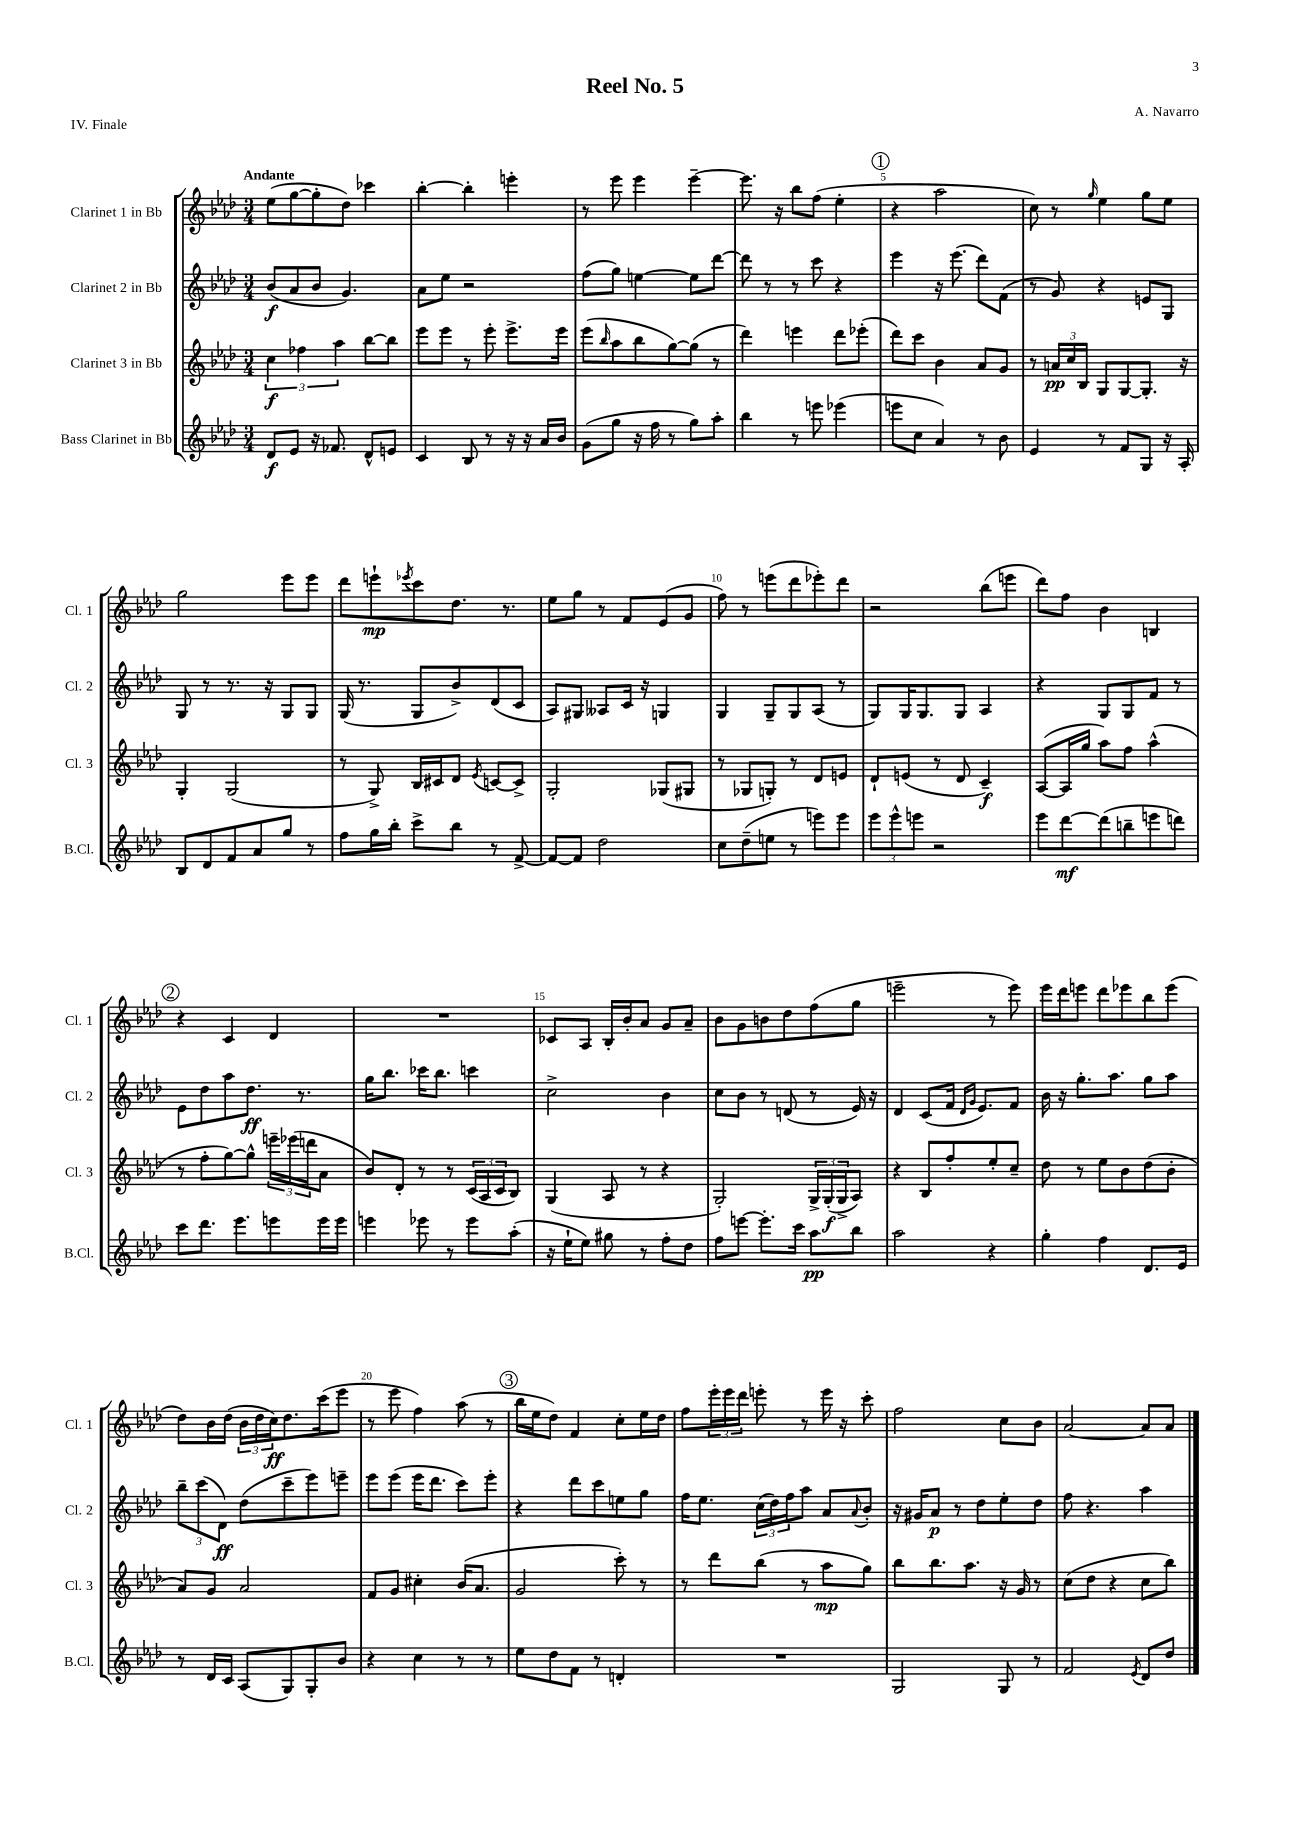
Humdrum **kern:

**kern	**kern	**kern	**kern
*staff4	*staff3	*staff2	*staff1
*clefG2	*clefG2	*clefG2	*clefG2
*k[b-e-a-d-]	*k[b-e-a-d-]	*k[b-e-a-d-]	*k[b-e-a-d-]
*M3/4	*M3/4	*M3/4	*M3/4
8d-/L	6cc\	(8b-/L	(8ee-\L
8e-/J	.	8a-/	[8gg\
.	6ff-\	.	.
16r	.	8b-/J	8gg'\]
8.f-/	.	.	.
.	6aa-\	.	.
.	.	4.g/)	8dd-\J)
8d-^^/L	[8bb-\L	.	4ccc-\
8e/J	8bb-\]J	.	.
=	=	=	=
4c/	8eee-\L	8a-\L	[4bb-'\
.	8eee-\J	8ee-\J	.
8B-/	8r	2r	4bb-'\]
8r	8eee-'\	.	.
16r	8.eee-^\L	.	4eee'\
16r	.	.	.
16a-/LL	.	.	.
16b-/JJ	16eee-\Jk	.	.
=	=	=	=
(8g\L	(8eee-\L	(8ff\L	8r
.	16qqbb-/	.	.
8gg\J	8aa-\	8gg\J)	8eee-\
16r	8bb-\	[4ee\	4eee-\
16ff\	.	.	.
8r	[8gg\)	.	.
8gg\L)	(8gg\]J	8ee\]L	[4eee-~\
8aa-'\J	8r	[8ddd-\J	.
=	=	=	=
4bb-\	4ddd-\)	8ddd-\]	8.eee-\]
.	.	8r	.
.	.	.	16r
8r	4eee\	8r	8bb-\L
8eee\	.	8ccc\	(8ff\J
(4eee-\	8ddd-\L	4r	4ee-'\
.	(8eee-'\J	.	.
=	=	=	=
8eee\L	8ddd-\L)	4eee-\	4r
8cc\J	8ccc\J	.	.
4a-/)	4b-\	16r	2aa-\
.	.	(8.eee-\	.
8r	8a-/L	8ddd-\L)	.
8b-\	8g/J	(8f\J	.
=	=	=	=
4e-/	8r	8r	8cc\)
.	24a/LL	8g/)	8r
.	24cc/	.	.
.	24B-/JJ	.	.
.	.	.	16qqgg/
8r	8G/L	4r	4ee-\
8f/L	[8G/	.	.
8G/J	8.G'/]J	8e/L	8gg\L
16r	.	8G/J	8ee-\J
16A-'/	16r	.	.
=	=	=	=
8B-/L	4G'/	8G/	2gg\
8d-/	.	8r	.
8f/	(2G/	8.r	.
8a-/	.	.	.
.	.	16r	.
8gg/J	.	8G/L	8eee-\L
8r	.	8G/J	8eee-\J
=	=	=	=
8ff\L	8r	(16G/	8ddd-\L
.	.	8.r	.
16gg\L	8G^/)	.	8eee`\
16bb-'\JJ	.	.	.
.	.	.	8qeee-/
8ccc^\L	16B-/LL	8G/L	8ccc\
.	16c#/J	.	.
8bb-\J	8d-/J	8b-^/)	8.dd-\J
.	8qe-/	.	.
8r	[8c/L	(8d-/	.
.	.	.	8.r
[8f^/	8c^/]J	8c/J	.
=	=	=	=
8f/_L	2G'/	8A-/L)	8ee-\L
8f/]J	.	8G#/J	8gg\J
2dd-\	.	8A--/L	8r
.	.	16c/Jk	8f/L
.	.	16r	.
.	(8G-/L	4G/	(8e-/
.	8G#/J	.	8g/J
=	=	=	=
8cc\L	8r	4G/	8ff\)
(8dd-~\	8G-/L	.	8r
8ee\J	8G'/J)	8G~/L	(8eee\L
8r	8r	8G/	8ddd-\
8eee\L)	8d-/L	(8A-/J	8eee-'\)
8eee\J	8e/J	8r	8ddd-\J
=	=	=	=
12eee-\L	8d-`/L	8G/L)	2r
12eee-^^\	.	.	.
.	(8e/J	16G/K	.
12eee\J	.	.	.
.	.	8.G/	.
2r	8r	.	.
.	8d-/	8G/J	.
.	4c~/)	4A-/	(8bb-\L
.	.	.	8eee\J
=	=	=	=
8eee-\L	([8A-/L	4r	8ddd-\L)
[8ddd-\	16A-/]L	.	8ff\J
.	16gg/JJ	.	.
(8ddd-\]	8aa-\L)	8G/L	4b-\
8bb~\	8ff\J	8G/	.
8eee\	(4aa-^^\	8f/J	4B/
8ddd\J)	.	8r	.
=	=	=	=
8ccc\L	8r	8e-\L	4r
8.ddd-\J	8ff'\L	8dd-\	.
.	[8gg\)	8aa-\	4c/
8.eee-\L	.	.	.
.	8gg^^\]J	8.dd-\J	.
8eee\	24eee~\LL	.	4d-/
.	(24eee-\	.	.
.	.	8.r	.
.	24ddd\J	.	.
16eee\L	8a-\J	.	.
16eee\JJ	.	.	.
=	=	=	=
4eee\	8b-/L)	16gg\LK	2.r
.	.	8.bb-\J	.
.	8d-'/J	.	.
8eee-\	8r	16ccc-\LK	.
.	.	8.bb-\J	.
8r	8r	.	.
8eee-\L	(24c/LL	4ccc\	.
.	24A-/	.	.
.	24c/J	.	.
(8aa-'\J	8B-/J)	.	.
=	=	=	=
16r	(4G/	2cc^\	8c-/L
16ee-`\LK	.	.	.
8ee-\J)	.	.	8A-/J
8gg#\	8A-/	.	16B-'/LL
.	.	.	16b-'/J
8r	8r	.	8a-/J
8ff'\L	4r	4b-\	8g/L
8dd-\J	.	.	8a-~/J
=	=	=	=
8ff\L	2G'/)	8cc\L	8b-\L
[8eee\J	.	8b-\J	8g\
8.eee'\]L	.	8r	8b\
.	.	(8d/	8dd-\
16ccc\Jk	.	.	.
8aa-\L	24G^/LL	8r	(8ff\
.	(24G'/	.	.
.	24G^/J	.	.
8bb-\J	8A-/J)	16e-/)	8gg\J
.	.	16r	.
=	=	=	=
2aa-\	4r	4d-/	2eee~\
.	8B-/L	(8c/L	.
.	8ff'/	16f/Jk	.
.	.	16qqd-/LL	.
.	.	16qqg/JJ	.
.	.	8.e-/L)	.
4r	8ee-'/	.	8r
.	8cc~/J	8f/J	8eee\)
=	=	=	=
4gg'\	8dd-\	16b-\	16eee-\LL
.	.	16r	16ddd-\J
.	8r	8.gg'\L	8eee\J
4ff\	8ee-\L	.	8ddd-\L
.	.	8.aa-\J	.
.	8b-\	.	8eee-\
8.d-/L	(8dd-\	8gg\L	8bb-\
.	8b-'\J	8aa-\J	(8eee-\J
16e-/Jk	.	.	.
=	=	=	=
8r	8a-/L)	12bb-~\L	8dd-\L)
.	.	(12ccc\	.
16d-/LL	8g/J	.	16b-\L
.	.	12d-\J)	.
16c/JJ	.	.	(16dd-\JJ
(8A-/L	2a-/	(8dd-\L	24b-\LL
.	.	.	24dd-\
.	.	.	24cc\J)
8G/)	.	8ccc~\	8.dd-\
8G'/	.	8eee-\)	.
.	.	.	(16ccc\k
8b-/J	.	8eee~\J	8eee-\J
=	=	=	=
4r	8f/L	8eee-\L	8r
.	8g/J	(8eee-\J	8eee-\
4cc\	4cc#'\	16eee-\LK	4ff\)
.	.	8.ddd-\J	.
8r	(16b-/LK	8ccc\L)	(8aa-\
.	8.a-/J	.	.
8r	.	8eee-'\J	8r
=	=	=	=
8ee-\L	2g/	4r	16bb-\LL
.	.	.	16ee-\J
8dd-\	.	.	8dd-\J)
8f\J	.	8ddd-\L	4f/
8r	.	8ccc\	.
4d'/	8ccc'\)	8ee\	8cc'\L
.	8r	8gg\J	16ee-\L
.	.	.	16dd-\JJ
=	=	=	=
2.r	8r	16ff\LK	8ff\L
.	.	8.ee-\J	.
.	8ddd-\L	.	24eee-'\L
.	.	.	24eee-\
.	.	.	24ddd-\JJ
.	(8bb-\J	(24cc\LL	8eee'\
.	.	24dd-\)	.
.	.	24ff\J	.
.	8r	8aa-\J	8r
.	8aa-\L	8a-/L	16eee\
.	.	.	16r
.	.	8qqa-/	.
.	8gg\J)	8b-'/J	8ccc'\
=	=	=	=
2G/	8bb-\L	16r	2ff\
.	.	16g#/LK	.
.	8.bb-\	8a-/J	.
.	.	8r	.
.	8.aa-\J	.	.
.	.	8dd-\L	.
8G/	16r	8ee-'\	8cc\L
.	16g/	.	.
8r	8r	8dd-\J	8b-\J
=	=	=	=
2f/	(8cc\L	8ff\	[2a-/
.	8dd-\J	4.r	.
.	4r	.	.
8qe-/	.	.	.
8d-/L	8cc\L	4aa-\	8a-/]L
8dd-/J	8bb-\J)	.	8a-/J
==	==	==	==
*-	*-	*-	*-
